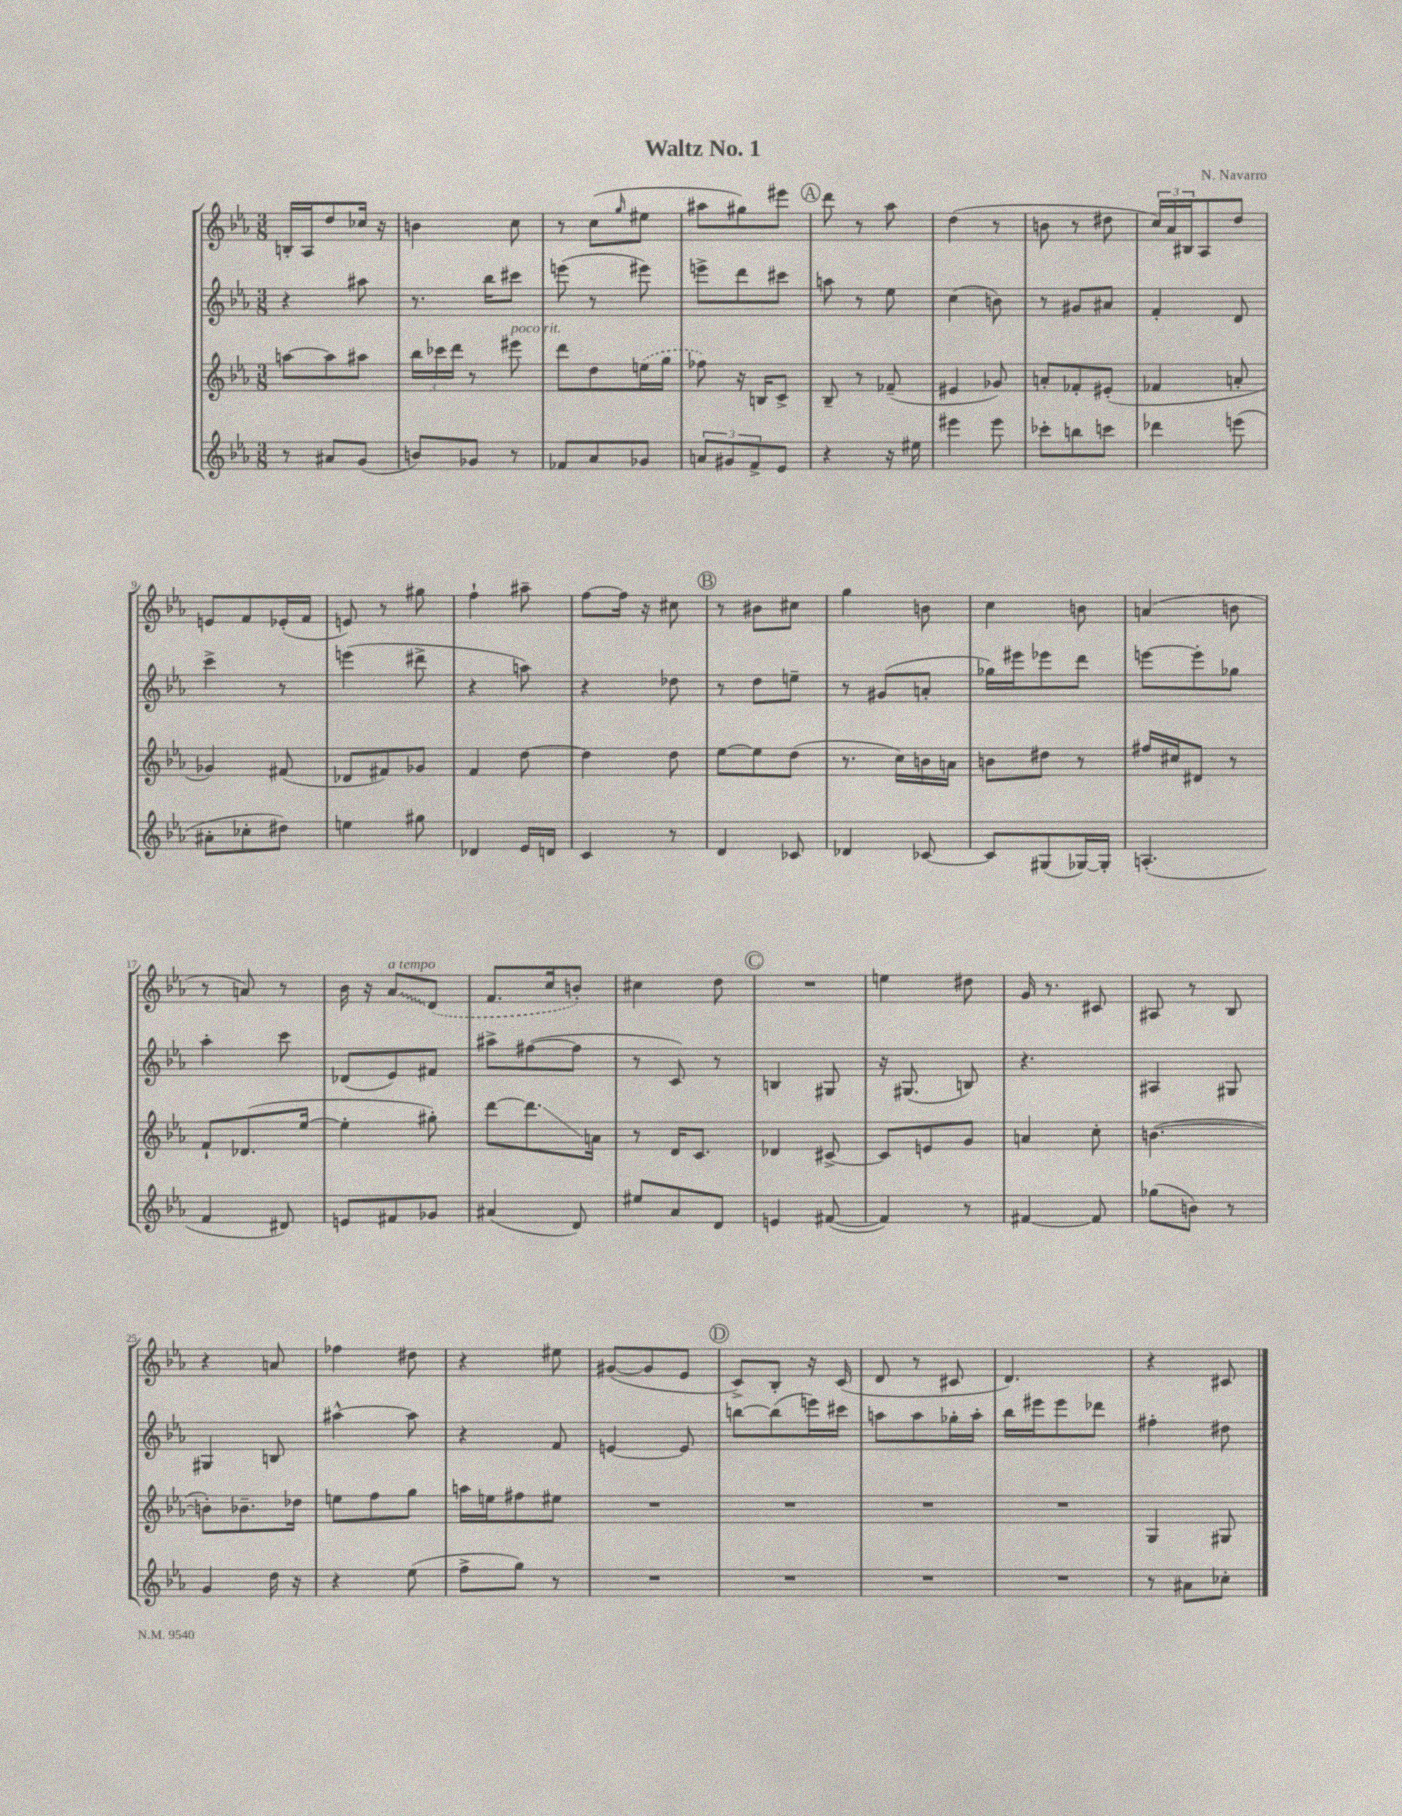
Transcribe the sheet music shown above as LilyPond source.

\header { title = "Waltz No. 1" composer = "N. Navarro" }
<<
\new StaffGroup <<
\new Staff = "s0" {
    \clef treble \key ees \major \numericTimeSignature \time 3/8
    b16-. aes16 d''8 ces''16 r16 |
    b'4 c''8 |
    r8 c''8( \grace { g''16 } eis''8 |
    ais''8 gis''8) eis'''8 |
    \mark \markup { \circle "A" } d'''8 r8 aes''8 |
    d''4( r8 |
    b'8 r8 dis''8 |
    \tuplet 3/2 { c''16) aes'16 bis16 } aes8 d''8 |
    e'8 f'8 ees'16-.( f'16 |
    e'8) r8 gis''8 |
    f''4-! ais''8-- |
    f''8~ f''16 r16 cis''8 |
    \mark \markup { \circle "B" } r8 bis'8 cis''8 |
    g''4 b'8 |
    c''4 b'8 |
    a'4( b'8 |
    r8 a'8) r8 |
    bes'16 r16 \once \override Glissando.style = #'zigzag aes'8\glissando^\markup { \italic "a tempo" } \once \slurDashed d'8( |
    f'8. c''16 b'8-.) |
    cis''4 d''8 |
    \mark \markup { \circle "C" } R4. |
    e''4 dis''8 |
    g'16 r8. cis'8 |
    ais8 r8 bes8 |
    r4 a'8 |
    fes''4 dis''8 |
    r4 eis''8 |
    gis'8~( gis'8 ees'8 |
    \mark \markup { \circle "D" } c'8->) bes8-. r16 c'16( |
    d'8 r8 cis'8 |
    d'4.) |
    r4 cis'8 \bar "|." |
}
\new Staff = "s1" {
    \clef treble \key ees \major \numericTimeSignature \time 3/8
    r4 ais''8 |
    r8. bes''16 cis'''8 |
    e'''8( r8 eis'''8) |
    e'''8-> d'''8 cis'''8 |
    \mark \markup { \circle "A" } a''8 r8 ees''8 |
    c''4( b'8) |
    r8 gis'8 ais'8 |
    f'4-. d'8 |
    c'''4-> r8 |
    e'''4( dis'''8-> |
    r4 a''8) |
    r4 des''8 |
    \mark \markup { \circle "B" } r8 d''8 e''8-- |
    r8 gis'8( a'8-. |
    ges''16) eis'''16 ees'''8 d'''8 |
    e'''8~ e'''8-. ges''8 |
    aes''4-. c'''8 |
    des'8( ees'8) fis'8 |
    ais''8-> fis''8~( fis''8 |
    r8 c'8) r8 |
    \mark \markup { \circle "C" } b4 gis8 |
    r16 gis8.( b8) |
    r4. |
    ais4 gis8 |
    gis4 b8 |
    ais''4~-^ ais''8 |
    r4 f'8 |
    e'4~ e'8 |
    \mark \markup { \circle "D" } b''8~ b''8( e'''16) cis'''16 |
    a''8 a''8 ges''16-. a''16-. |
    bes''16 eis'''16 eis'''8 des'''8 |
    fis''4-. dis''8 \bar "|." |
}
\new Staff = "s2" {
    \clef treble \key ees \major \numericTimeSignature \time 3/8
    a''8~ a''8 ais''8 |
    \tuplet 3/2 { bes''16 ces'''16 d'''16 } r8 eis'''8^\markup { \italic "poco rit." } |
    d'''8 d''8 \once \slurDashed e''16( g''16 |
    fes''8) r16 b16 c'8-> |
    \mark \markup { \circle "A" } bes8-- r8 fes'8--( |
    eis'4 ges'8) |
    a'8-. fes'8-. eis'8-.( |
    fes'4 a'8-. |
    ges'4) fis'8( |
    des'8 fis'8) ges'8 |
    f'4 d''8~ |
    d''4 d''8 |
    \mark \markup { \circle "B" } ees''8~ ees''8 d''8( |
    r8. c''16) b'16 a'16 |
    b'8 dis''8 r8 |
    fis''16 cis''16 dis'8 r8 |
    f'8-! des'8.( ees''16~ |
    ees''4-. gis''8-.) |
    d'''8~ d'''8.\glissando a'16 |
    r8 d'16 c'8. |
    \mark \markup { \circle "C" } des'4 cis'8~-> |
    cis'8 e'8 g'8 |
    a'4 c''8-. |
    b'4.~( |
    b'8-.) bes'8.-- des''16 |
    e''8 f''8 g''8 |
    a''16 e''16 fis''8 eis''8 |
    R4. |
    \mark \markup { \circle "D" } R4. |
    R4. |
    R4. |
    g4 gis8 \bar "|." |
}
\new Staff = "s3" {
    \clef treble \key ees \major \numericTimeSignature \time 3/8
    r8 ais'8 g'8( |
    b'8) ges'8 r8 |
    fes'8 aes'8 ges'8 |
    \tuplet 3/2 { a'8 gis'8 f'8-> } ees'8 |
    \mark \markup { \circle "A" } r4 r16 eis''16 |
    eis'''4 eis'''8 |
    ces'''8-. b''8 c'''8 |
    des'''4 e'''8( |
    ais'8-. ces''8-. dis''8) |
    e''4 gis''8 |
    des'4 ees'16 d'16 |
    c'4 r8 |
    \mark \markup { \circle "B" } d'4 ces'8 |
    des'4 ces'8~ |
    ces'8 gis8( ges16~) ges16-. |
    a4.-.( |
    f'4 dis'8) |
    e'8 fis'8 ges'8 |
    ais'4( d'8) |
    eis''8 aes'8 d'8 |
    \mark \markup { \circle "C" } e'4 fis'8~( |
    fis'4) r8 |
    fis'4~ fis'8 |
    ges''8( b'8) r8 |
    g'4 d''16 r16 |
    r4 ees''8( |
    f''8-> g''8) r8 |
    R4. |
    \mark \markup { \circle "D" } R4. |
    R4. |
    R4. |
    r8 ais'8 ces''8-. \bar "|." |
}
>>
>>
